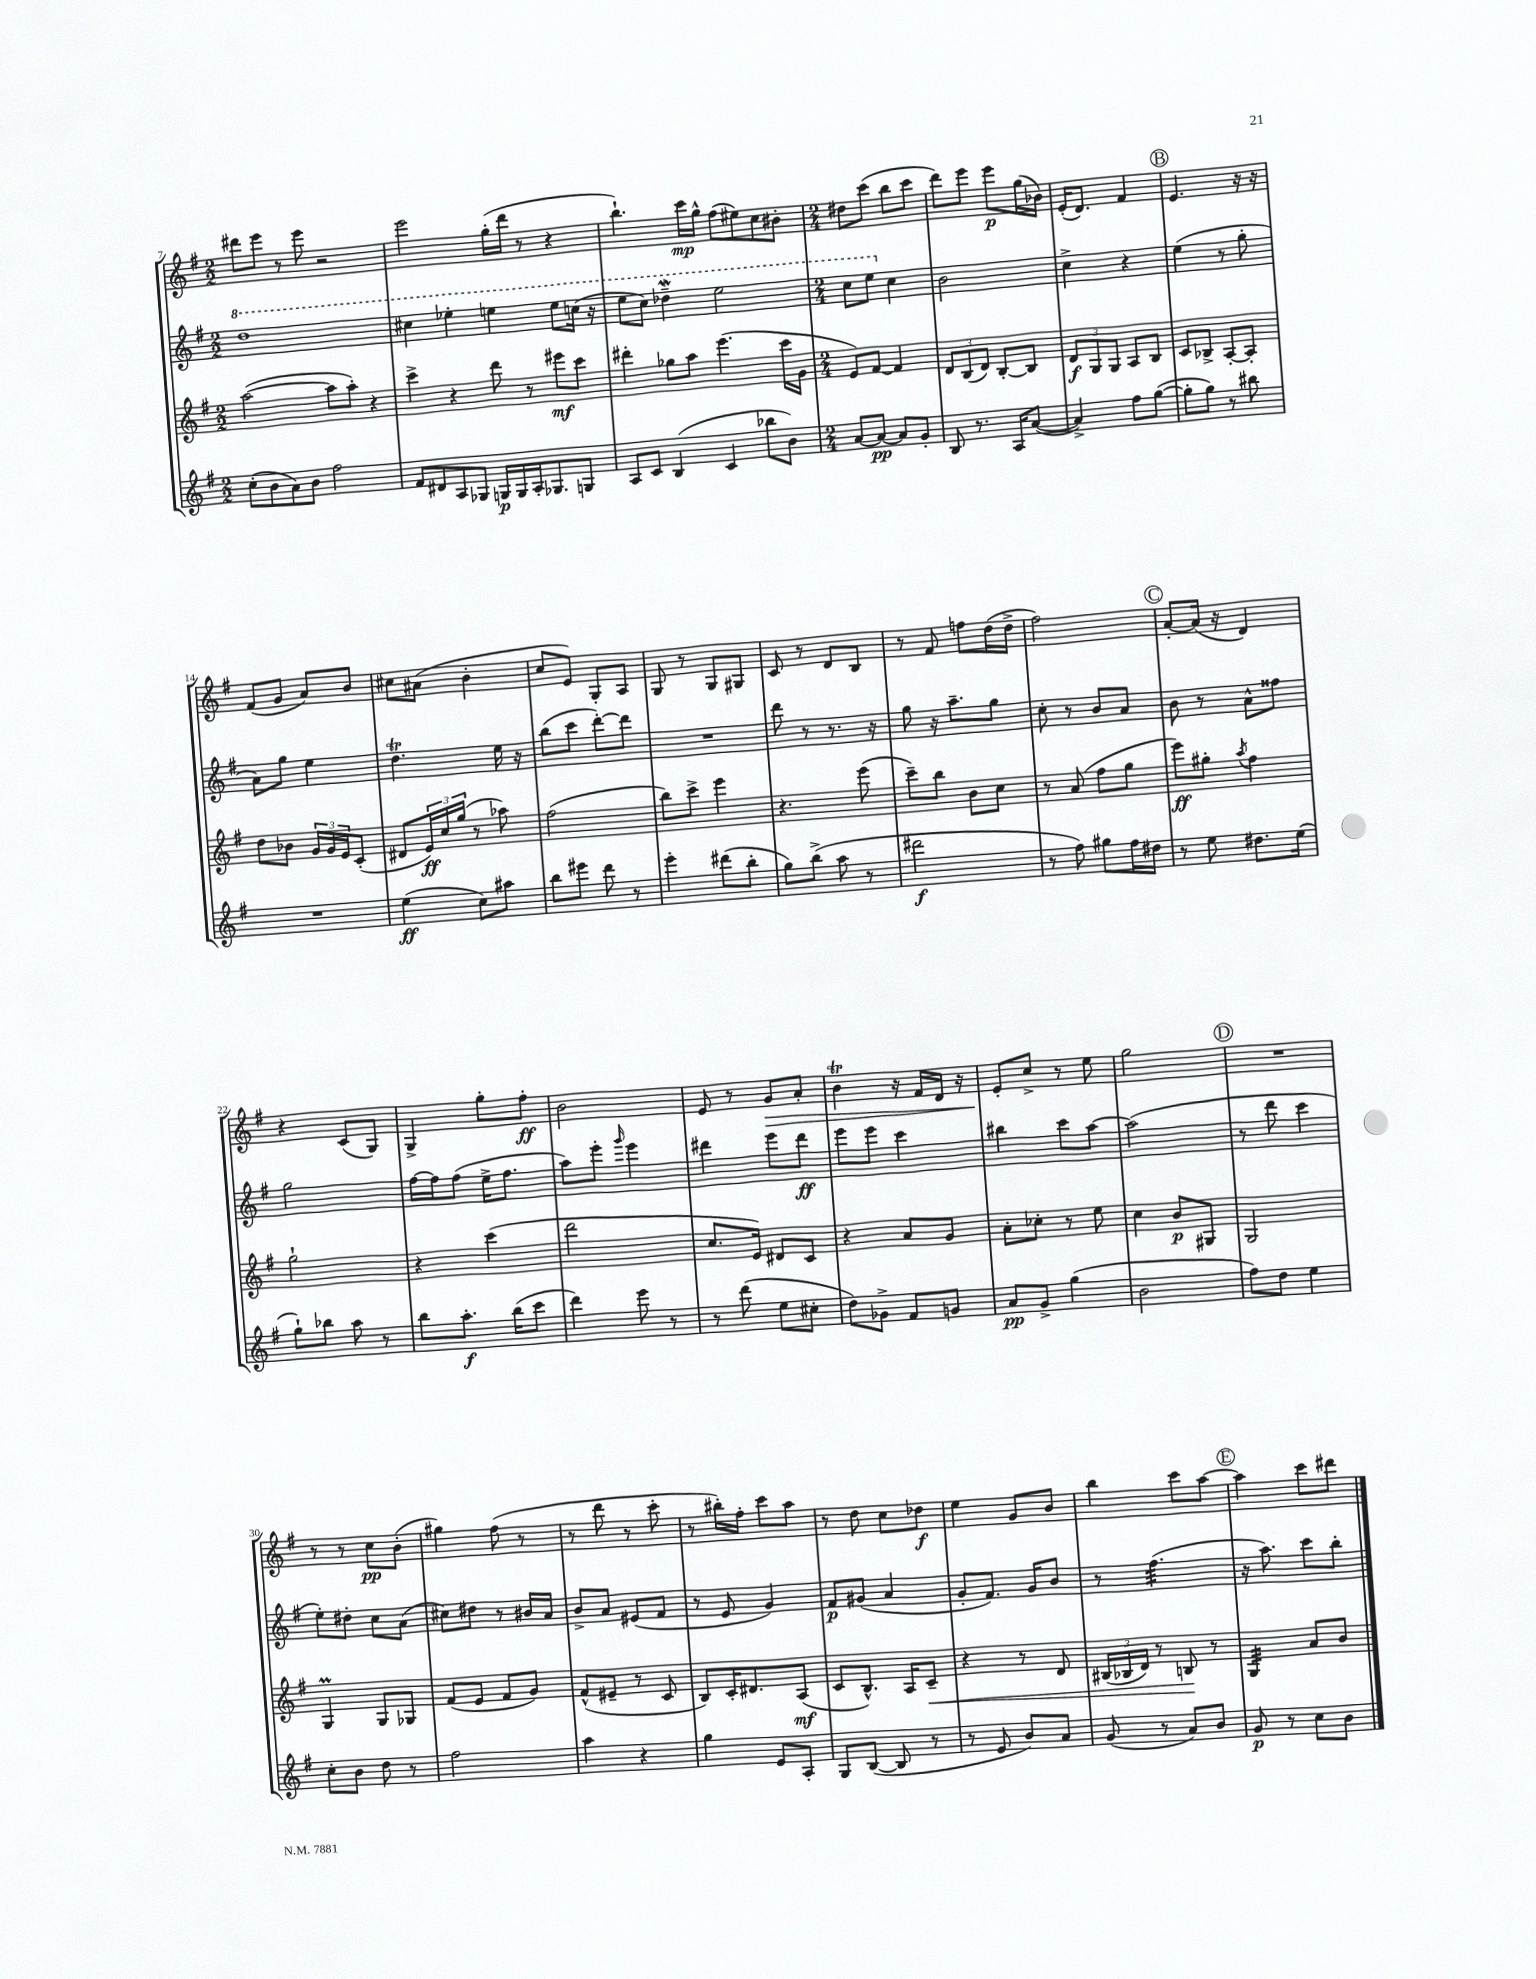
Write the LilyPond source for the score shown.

<<
\new StaffGroup <<
\new Staff = "s0" {
    \clef treble \key g \major \numericTimeSignature \time 2/2
    dis'''8 e'''8 r8 e'''8 r2 |
    e'''2 g''16-.( d'''16 r8 r4 |
    b''4.-!) c'''16\mp g''16-^ fis''8( eis''8) c''8 bis'8-. |
    \numericTimeSignature \time 2/4 dis''8 c'''8( b''8 c'''8 |
    d'''8) e'''8 e'''8\p g''16( bes'16) |
    e'16-.( d'8.) fis'4 |
    \mark \markup { \circle "B" } e'4. r16 r16 |
    fis'8( g'8 a'8) b'8 |
    cis''8 ais'8( b'4-. |
    c''8 e'8) g8-. a8 |
    g8 r8 g8 gis8 |
    c'8 r8 d'8 b8 |
    r8 fis'8 f''8 d''16( d''16-> |
    fis''2) |
    \mark \markup { \circle "C" } a'8~-. a'16( r16 d'4) |
    r4 c'8( g8) |
    g4-> g''8-. fis''8-.\ff |
    b'2 |
    e'8 r8 g'8\> a'8-. |
    b'4\trill r16 fis'16 d'16 r16 |
    e'8-.\! c''8-> r8 e''8 |
    g''2 |
    \mark \markup { \circle "D" } R2 |
    r8 r8 c''8\pp b'8-.( |
    gis''4) fis''8( r8 |
    r8 d'''8 r8 c'''8-. |
    r8 bis''16-.) fis''16-. c'''8 a''8 |
    r8 d''8 c''8 des''8\f |
    e''4 g'8 b'8 |
    b''4 c'''8 a''8~ |
    \mark \markup { \circle "E" } a''4 c'''8 dis'''8 \bar "|." |
}
\new Staff = "s1" {
    \clef treble \key g \major \numericTimeSignature \time 2/2
    \ottava #1 d'''1 |
    cis'''4 ees'''4-. e'''4 e'''8 c'''16( r16 |
    e'''8 c'''8) des'''4--\mordent e'''2 |
    \numericTimeSignature \time 2/4 c'''8 e'''8 \ottava #0 c''4 |
    b'2 |
    c''4-> r4 |
    \mark \markup { \circle "B" } e''4( r8 g''8-. |
    a'8) g''8 e''4 |
    d''4.\trill e''16 r16 |
    b''8( c'''8 d'''8~-.) d'''8 |
    R2 |
    d'''8 r8 r8. r16 |
    g''8 r16 a''8.-- g''8 |
    c''8-. r8 b'8 a'8 |
    \mark \markup { \circle "C" } b'8 r8 a'8-^ fisis''8 |
    g''2 |
    fis''16~ fis''16 fis''8( e''16-> fis''8. |
    a''8) e'''8-. \grace { g'''16 } e'''4 |
    dis'''4 e'''8 dis'''8\ff |
    e'''8 e'''8 c'''4 |
    bis''4 c'''8 a''8~ |
    a''2( |
    \mark \markup { \circle "D" } r8 d'''8 c'''4 |
    e''8-.) dis''8-. c''8 a'8( |
    cis''8) dis''8 r8 bis'16 a'16 |
    b'8-> a'8 eis'8( fis'8 |
    r8 e'8 g'4) |
    fis'8\p gis'8( a'4 |
    g'8-. fis'8.) g'16 b'8 |
    r8 fis''4.:32( |
    \mark \markup { \circle "E" } r16 a''8.) c'''8 b''8-. \bar "|." |
}
\new Staff = "s2" {
    \clef treble \key g \major \numericTimeSignature \time 2/2
    a''2~( a''8 a''8-.) r4 |
    c'''4-> r4 d'''8 r8 eis'''8\mf c'''8 |
    dis'''4-. ges''8 a''8 e'''4.( c'''16 g'16 |
    \numericTimeSignature \time 2/4 e'8) fis'8~ fis'4 |
    \tuplet 3/2 { d'8 b8( d'8) } b8~-. b8 |
    \tuplet 3/2 { d'8\f g8 g8 } a8 b8 |
    \mark \markup { \circle "B" } c'8 bes8-> a8~-. a8-. |
    d''8 bes'8 \tuplet 3/2 { g'16 g'16 e'16 } c'8-.( |
    dis'8 \tuplet 3/2 { e'16\ff) c''16 g''16( } r8 aes''8) |
    fis''2( |
    b''8) c'''8-> e'''4 |
    r4. e'''8( |
    c'''8--) b''8 b'8 c''8 |
    r8 a'8( fis''8 g''8 |
    \mark \markup { \circle "C" } e'''8\ff) gis''8-. \acciaccatura { a''8 } fis''4 |
    g''2-! |
    r4 c'''4( |
    d'''2 |
    c''8. e'16) dis'8 c'8 |
    r4 a'8 g'8 |
    a'8-. ces''8-. r8 e''8 |
    c''4 b'8\p gis8 |
    \mark \markup { \circle "D" } g2 |
    g4\prall g8 ges8 |
    fis'8( e'8 fis'8 g'8) |
    fis'8-^( eis'8-- r8 c'8 |
    b8) c'16-. dis'8. a8\mf( |
    c'8 b8.-^) a16 c'8--\< |
    r4 r8 d'8 |
    \tuplet 3/2 { bis16( bes16 d'16) } r8 b8\! r8 |
    \mark \markup { \circle "E" } g4:32 a'8 b'8 \bar "|." |
}
\new Staff = "s3" {
    \clef treble \key g \major \numericTimeSignature \time 2/2
    c''8-.( b'8 a'8) b'8 fis''2 |
    fis'8 dis'8 a8 ges8 g16\p g16 a16-. ges8. g8 |
    a8 c'8 b4( c'4 bes''8 b'8) |
    \numericTimeSignature \time 2/4 a'8~ a'8~\pp a'8 g'8-. |
    b8 r8. a16 a'8~( |
    a'4->) fis''8 g''8~( |
    \mark \markup { \circle "B" } g''8-. g''8) r8 bis''8 |
    R2 |
    e''4\ff( c''8) ais''8 |
    b''8 eis'''8 d'''8 r8 |
    e'''4-. dis'''8( b''8-. |
    g''8) b''8->( a''8 r8 |
    dis'''2\f |
    r8 fis''8) gis''8 fis''16 dis''16 |
    \mark \markup { \circle "C" } r8 e''8 dis''8. e''16( |
    g''8-!) bes''8 a''8 r8 |
    b''8 a''8.-.\f b''16( c'''8 |
    d'''4) e'''8 r8 |
    r8 d'''8( e''8 cis''8-. |
    d''8) ges'8-> fis'8 g'8 |
    a'8\pp g'8-> g''4( |
    b'2 |
    \mark \markup { \circle "D" } fis''8) d''8 e''4 |
    c''8-. b'8 d''8 r8 |
    fis''2 |
    a''4 r4 |
    g''4 e'8 a8-. |
    g8 b8~( b8 r8 |
    r8 e'8 b'8) a'8 |
    g'8( r8 a'8) b'8 |
    \mark \markup { \circle "E" } g'8\p r8 c''8 b'8 \bar "|." |
}
>>
>>
\layout { \context { \Score currentBarNumber = #7 } }
